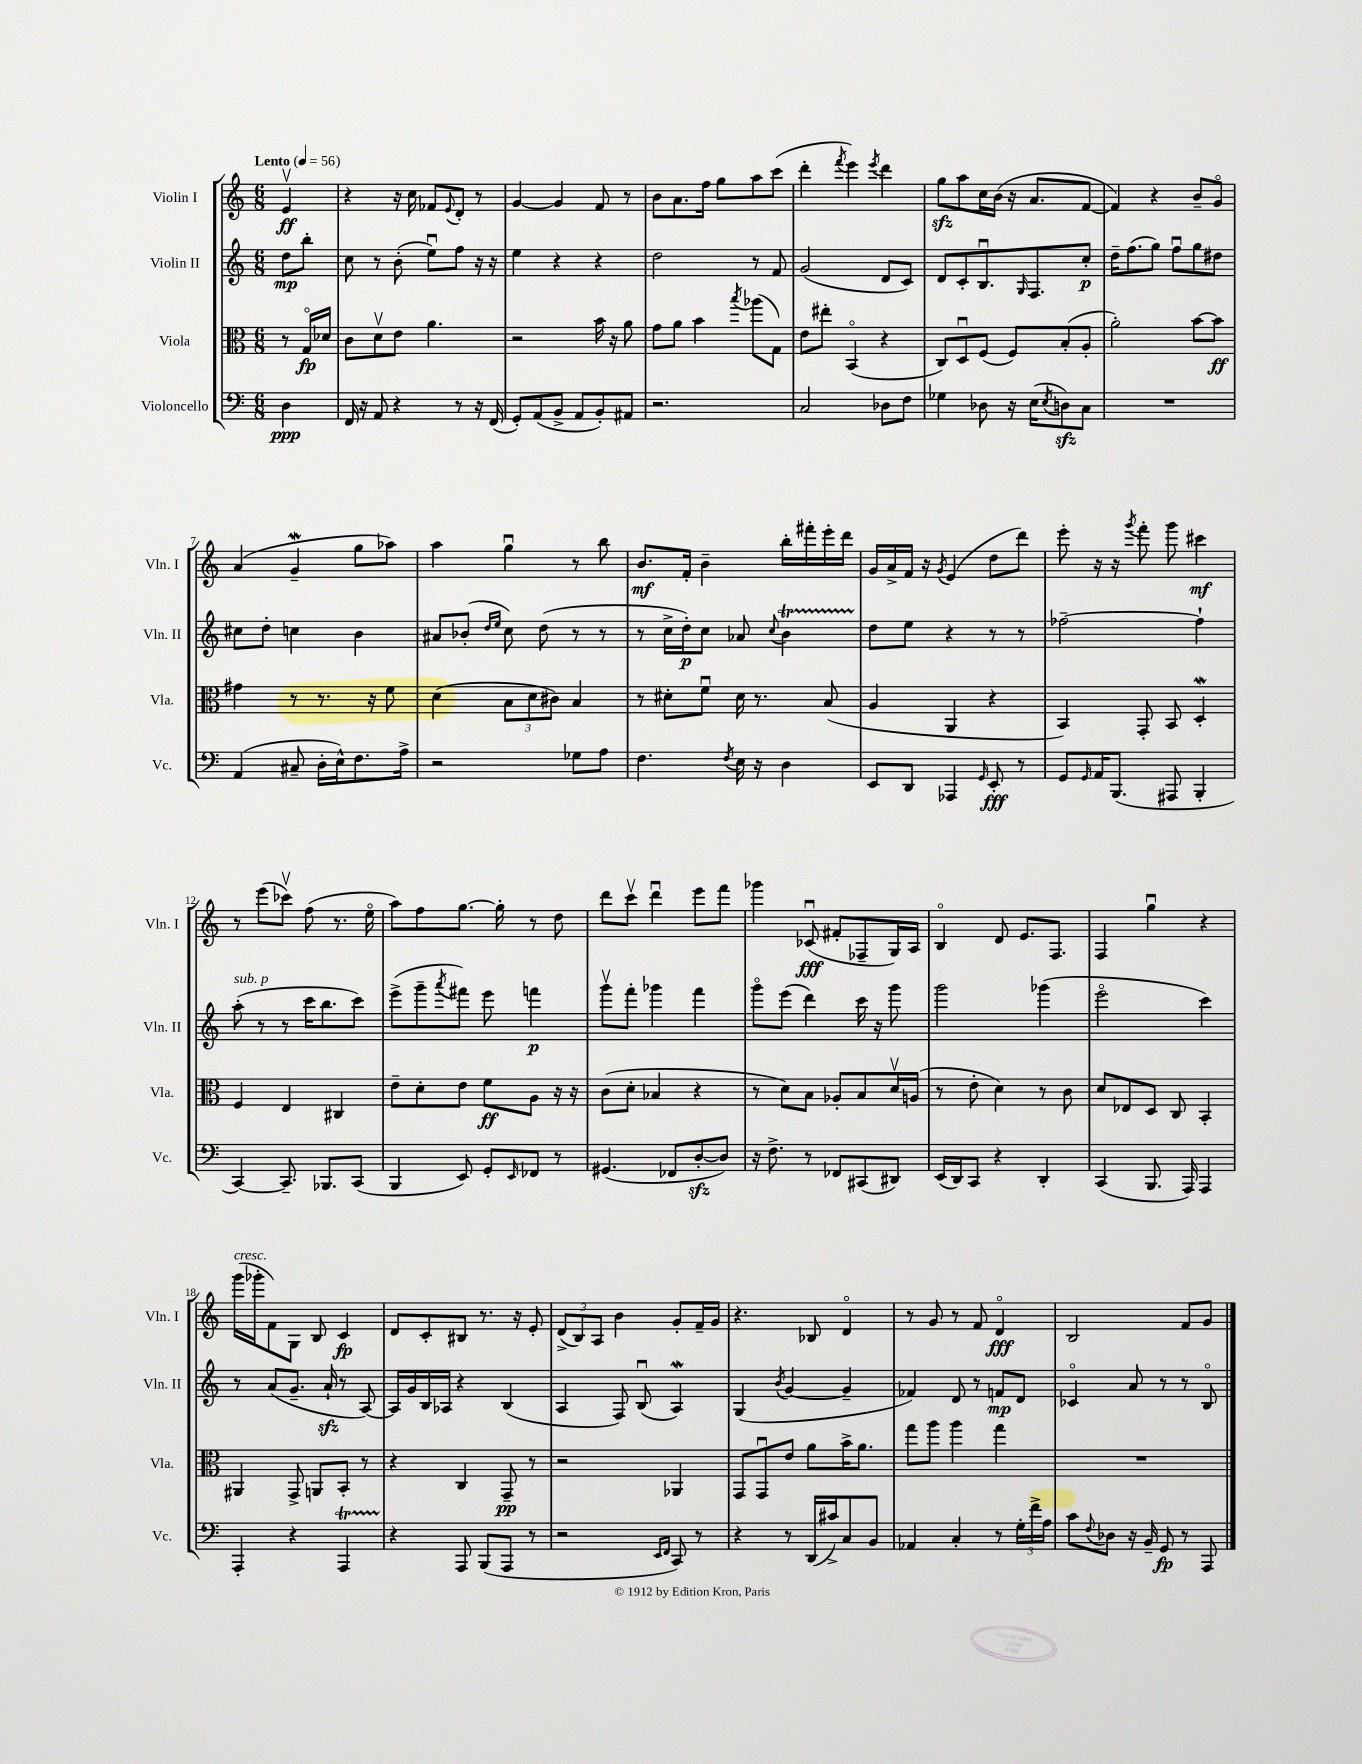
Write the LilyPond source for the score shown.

<<
\new StaffGroup <<
\new Staff = "s0" \with { instrumentName = "Violin I" shortInstrumentName = "Vln. I" } {
    \clef treble \key c \major \numericTimeSignature \time 6/8 \partial 4 \tempo "Lento" 4 = 56
    e'4\upbow\ff |
    r4 r16 c''16 fes'8 \appoggiatura { e'8 } d'8-. r8 |
    g'4~ g'4 f'8 r8 |
    b'8 a'8. f''16 g''8 a''8 c'''8( |
    d'''4-. \acciaccatura { f'''8 } e'''4) \acciaccatura { e'''8 } d'''4 |
    g''8\sfz a''8 c''16 b'16( r16 a'8. f'8~ |
    f'4) r4 b'8-- g'8\flageolet |
    a'4( g'4--\mordent g''8 aes''8) |
    a''4 g''4\downbow r8 b''8 |
    b'8.\mf f'16-. b'4-- b''16-. fis'''16-. e'''16-. d'''16 |
    g'16 a'16-> f'16 r16 \acciaccatura { g'8 } e'4( d''8 d'''8) |
    e'''8-. r16 r16 \acciaccatura { g'''8 } f'''8-. g'''8 cis'''4\mf |
    r8 e'''8( ces'''8\upbow) f''8( r8. e''16\flageolet |
    a''8) f''8 g''8.~ g''16-. r8 d''8 |
    d'''8 c'''8\upbow d'''4\downbow e'''8 f'''8 |
    ges'''4 ces'8\downbow\fff( fis'8-. fes8-- g16) a16 |
    b4\flageolet d'8 e'8. f8. |
    f4 g''4\downbow r4 |
    g'''16^\markup { \italic "cresc." }( ges'''16-. f'8) g8 b8 c'4\fp |
    d'8 c'8-. bis8 r8. r16 e'8-. |
    \tuplet 3/2 { d'8->( b8) a8 } b'4 g'8-. f'16-- g'16 |
    r4. bes8 d'4\flageolet |
    r8 g'8 r8 f'8 d'4\flageolet\fff |
    b2 f'8 g'8 \bar "|." |
}
\new Staff = "s1" \with { instrumentName = "Violin II" shortInstrumentName = "Vln. II" } {
    \clef treble \key c \major \numericTimeSignature \time 6/8 \partial 4
    d''8\mp b''8-. |
    c''8 r8 b'8-.( e''8\downbow) f''8 r16 r16 |
    e''4 r4 r4 |
    d''2 r8 f'8 |
    g'2( d'8 c'8) |
    d'8 c'8-. b8.\downbow \grace { g16 } f8. c''8-.\p |
    d''16-- f''8.( g''8) f''8\downbow g''8 dis''8 |
    cis''8 d''8-. c''4 b'4 |
    ais'8 bes'8-.( \grace { d''16 e''16 } c''8) d''8( r8 r8 |
    r8 c''16-> d''16-.\p) c''8 aes'8 \appoggiatura { c''8 } b'4\startTrillSpan |
    d''8\stopTrillSpan e''8 r4 r8 r8 |
    fes''2~-- fes''4-! |
    a''8-.^\markup { \italic "sub. p" }( r8 r8 c'''16 b''8. c'''8) |
    e'''8->( g'''8-- \acciaccatura { a'''8 } fis'''8) e'''8 f'''4\p |
    g'''8\upbow f'''8-. ges'''4 f'''4 |
    g'''8\flageolet e'''8( d'''4) c'''16 r16 g'''8 |
    g'''2 ges'''4( |
    e'''2\flageolet c'''4) |
    r8 a'8( g'8.-- a'16-!\sfz r8 a8~) |
    a16 g'16 b16 aes16 r4 b4( |
    a4 f8) b8\downbow( a4\mordent) |
    g4( \acciaccatura { b'8 } g'4~ g'4-- |
    fes'4) d'8 r8 f'8\mp d'8 |
    ces'4\flageolet a'8 r8 r8 b8\flageolet \bar "|." |
}
\new Staff = "s2" \with { instrumentName = "Viola" shortInstrumentName = "Vla." } {
    \clef alto \key c \major \numericTimeSignature \time 6/8 \partial 4
    r8 g16\flageolet\fp des'16 |
    c'8 d'8\upbow e'8 a'4. |
    r2 b'16 r16 a'8 |
    g'8 a'8 b'4 \acciaccatura { b''8 } aes''8( g8) |
    e'8 eis''8-. b,4\flageolet( r4 |
    c8) d8\downbow f8( f8) b8-.( a8-. |
    a'2-.) b'8~ b'8\ff |
    gis'4 r8 r8. r16 f'8 |
    d'4( \tuplet 3/2 { b8 d'8 cis'8) } b4 |
    r8 dis'8-. f'8\downbow dis'16 r8. b8( |
    a4 a,4 r4 |
    b,4) g,8-. b,8 d4-.\mordent |
    f4 e4 cis4 |
    e'8-- d'8-. e'8 f'8\ff a8 r16 r16 |
    c'8( d'8-. bes4 r4 |
    r8 d'8) b8 aes8-. b8 d'16\upbow a16( |
    r8 e'8-. d'4) r8 c'8 |
    d'8 ees8 d8 c8 b,4-. |
    ais,4 g,8-> a,8 b,8-. r8 |
    r4 c4 g,8--\pp r8 |
    r2 aes,4 |
    g,8 g,8\downbow e'8 a'8 b'16-> a'8. |
    g''8 a''8 a''4 g''4 |
    R2. \bar "|." |
}
\new Staff = "s3" \with { instrumentName = "Violoncello" shortInstrumentName = "Vc." } {
    \clef bass \key c \major \numericTimeSignature \time 6/8 \partial 4
    d4\ppp |
    f,16 r16 a,8 r4 r8 r16 f,16( |
    g,8-.) a,8( b,8-> a,8 b,8-.) ais,8 |
    r2. |
    c2 des8 f8 |
    ges4 des8 r16 e16( \acciaccatura { e8 } d8\sfz) c8 |
    R2. |
    a,4( cis8-- d16-. e16-^) f8. a16-> |
    r2 ges8 a8 |
    f4. \acciaccatura { f8 } e16 r16 d4 |
    e,8 d,8 aes,,4 \grace { g,16 } e,8-.\fff r8 |
    g,8 \grace { g,16 } a,16 b,,8.( ais,,8 b,,4-. |
    c,4~) c,8.-- bes,,8. c,8( |
    b,,4 e,8) g,8-. \grace { e,16 } fes,8 r8 |
    gis,4.( fes,8 d8~-.\sfz d8) |
    r16 f8.-> r8 fes,8 cis,8( dis,8) |
    e,16( d,16) c,8 r4 d,4-. |
    c,4( b,,8. a,,16) a,,4 |
    a,,4-. r4 a,,4\startTrillSpan |
    r4\stopTrillSpan a,,8 b,,8( a,,8 r8 |
    r2 \grace { e,16 f,16 } c,8) r8 |
    r4 r8 d,16( cis'16->) c8 b,8 |
    aes,4 c4-. r8 \tuplet 3/2 { g16-. f'16-> a16 } |
    c'8 \appoggiatura { f8 } des8 r16 b,16-- g,8\fp r8 a,,8 \bar "|." |
}
>>
>>
